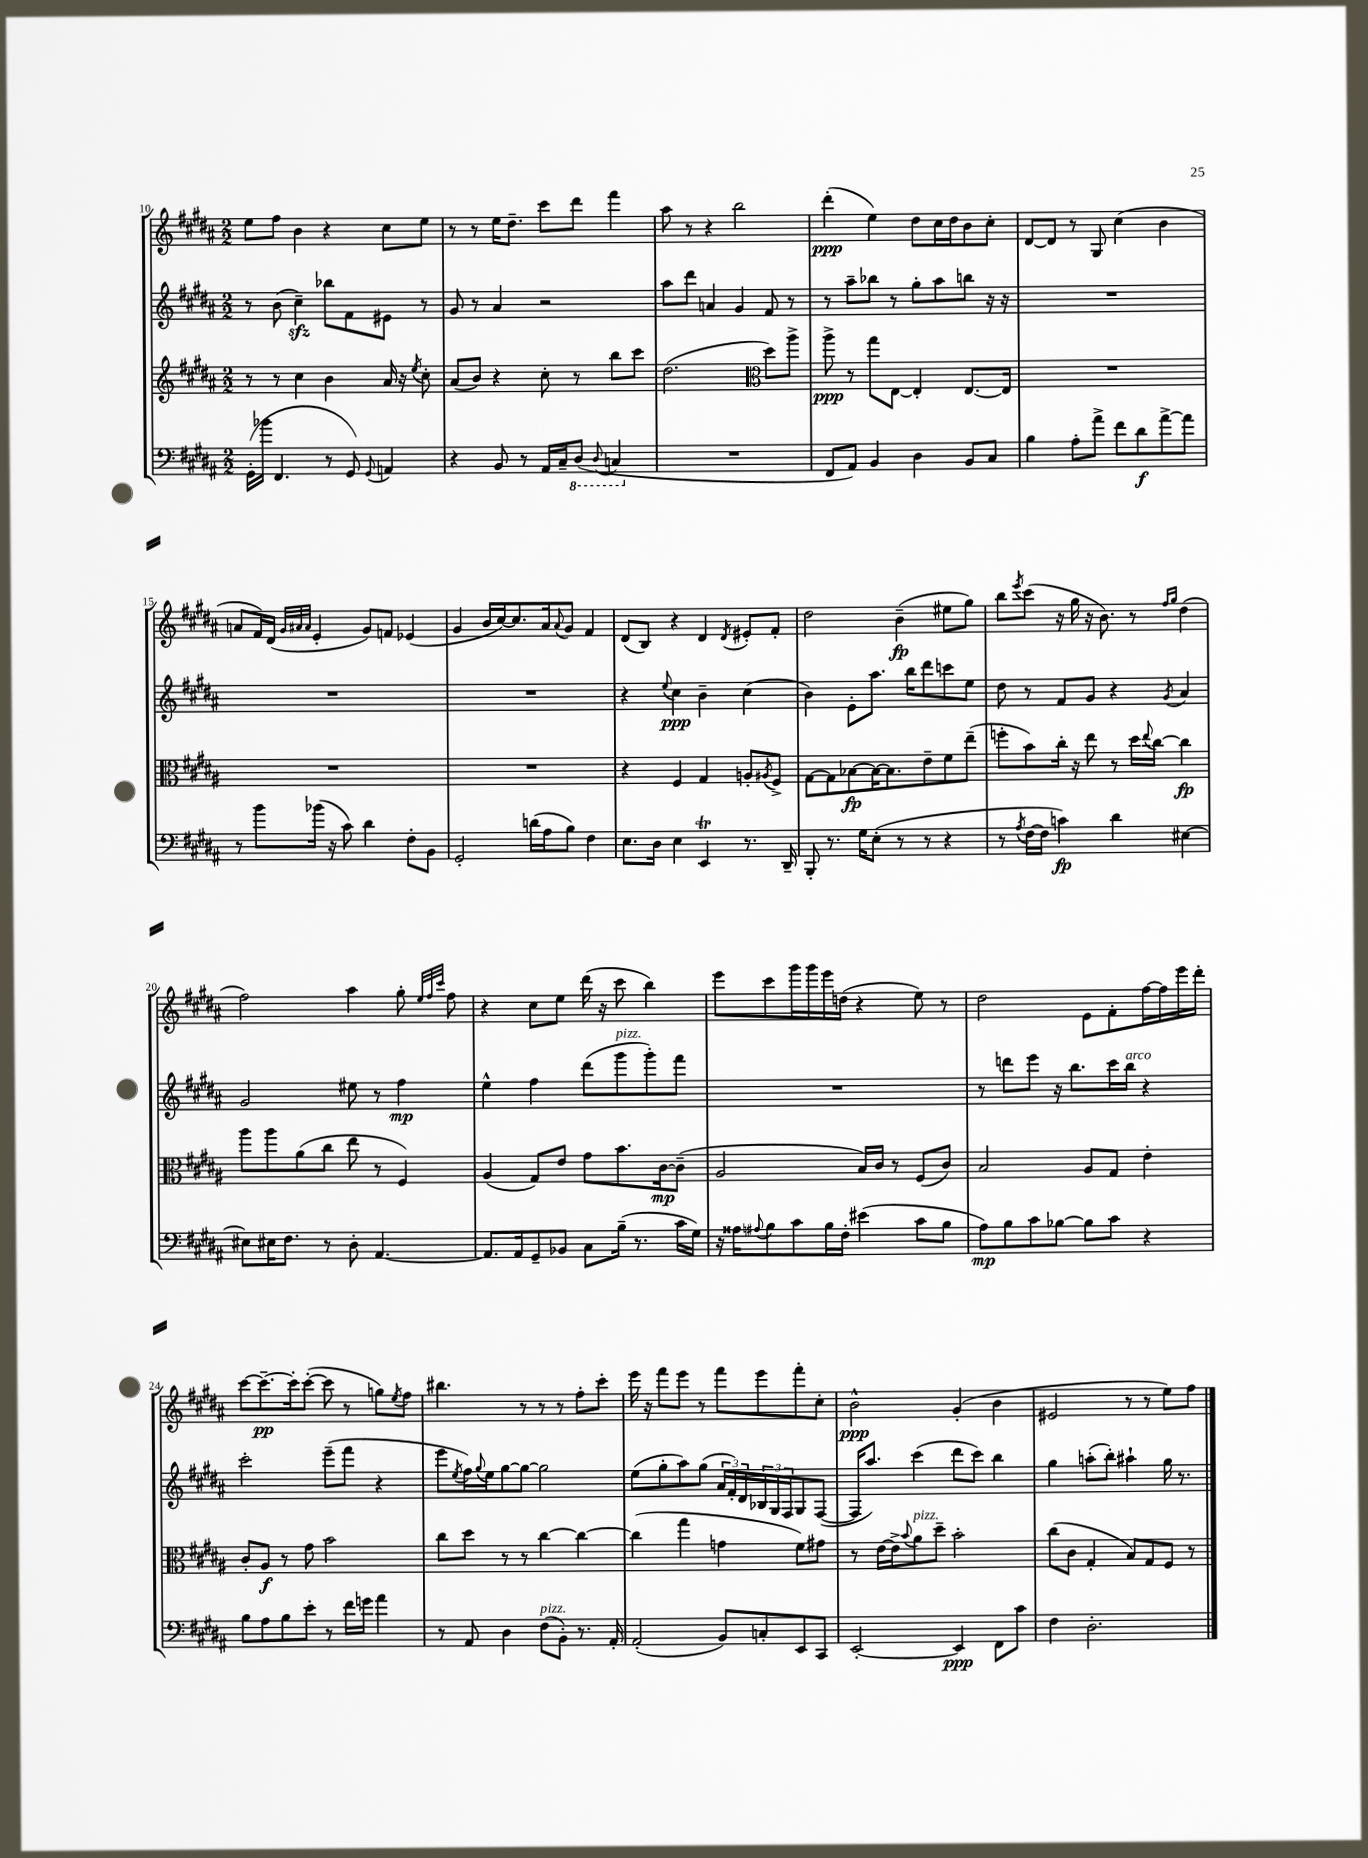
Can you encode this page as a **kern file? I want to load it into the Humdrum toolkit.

**kern	**dynam	**kern	**dynam	**kern	**dynam	**kern	**dynam
*part4	*part4	*part3	*part3	*part2	*part2	*part1	*part1
*staff4	*staff4	*staff3	*staff3	*staff2	*staff2	*staff1	*staff1
*clefF4	*	*clefG2	*	*clefG2	*	*clefG2	*
*k[f#c#g#d#a#]	*	*k[f#c#g#d#a#]	*	*k[f#c#g#d#a#]	*	*k[f#c#g#d#a#]	*
*M2/2	*	*M2/2	*	*M2/2	*	*M2/2	*
=10	=10	=10	=10	=10	=10	=10	=10
(16GG#'\LL	.	8r	.	8r	.	8ee\L	.
16b-X\JJ	.	.	.	.	.	.	.
4.FF#/	.	8r	.	(8b\	.	8ff#\J	.
.	.	4cc#\	.	4cc#zz~\)	.	4b\	.
8r	.	4b\	.	8bb-X\L	.	4r	.
8GG#/)	.	.	.	8f#\	.	.	.
8qqGG#/	.	.	.	.	.	.	.
4AAn/	.	16a#/	.	8e#X\J	.	8cc#\L	.
.	.	16r	.	.	.	.	.
.	.	8qee/	.	.	.	.	.
.	.	8cc#'\	.	8r	.	8ee\J	.
=11	=11	=11	=11	=11	=11	=11	=11
4r	.	(8a#/L	.	8g#/	.	8r	.
.	.	8b/J)	.	8r	.	8r	.
8BB/	.	4r	.	4a#/	.	16ee\KL	.
.	.	.	.	.	.	8.dd#~\J	.
8r	.	.	.	.	.	.	.
16AA#/LL	.	8cc#'\	.	2r	.	8ccc#\L	.
16C#~/J	.	.	.	.	.	.	.
*8ba	*	*	*	*	*	*	*
(8DD#/J	.	8r	.	.	.	8ddd#\J	.
8qqDD#/	.	.	.	.	.	.	.
4CCn/	.	8bb\L	.	.	.	4fff#\	.
.	.	8ccc#\J	.	.	.	.	.
=12	=12	=12	=12	=12	=12	=12	=12
*X8ba	*	*	*	*	*	*	*
1r	.	(2.dd#\	.	8aa#\L	.	8aa#\	.
.	.	.	.	8ddd#\J	.	8r	.
.	.	.	.	4an/	.	4r	.
.	.	.	.	4g#/	.	2bb\	.
*	*	*clefC3	*	*	*	*	*
.	.	8dd#\L)	.	8f#/	.	.	.
.	.	8aa#^\J	.	8r	.	.	.
=13	=13	=13	=13	=13	=13	=13	=13
8FF#/L	.	8aa#^\	ppp	8r	.	(4ddd#'\	ppp
8AA#/J)	.	8r	.	8aa#~\L	.	.	.
4BB/	.	8gg#\L	.	8bb-X\J	.	4ee\)	.
.	.	[8E\J	.	8r	.	.	.
4D#\	.	4E'/]	.	8gg#'\L	.	8dd#\L	.
.	.	.	.	8aa#\	.	16cc#\L	.
.	.	.	.	.	.	16dd#\J	.
8BB/L	.	[8.E/L	.	8bbn\J	.	8b\	.
8C#/J	.	.	.	16r	.	8cc#'\J	.
.	.	16E/Jk]	.	16r	.	.	.
=14	=14	=14	=14	=14	=14	=14	=14
4B\	.	1r	.	1r	.	[8d#/L	.
.	.	.	.	.	.	8d#/J]	.
8A#'\L	.	.	.	.	.	8r	.
8a#^\J	.	.	.	.	.	8G#/	.
8f#\L	.	.	.	.	.	(4cc#\	.
8d#\	f	.	.	.	.	.	.
[8a#^\	.	.	.	.	.	4b\	.
8a#\J]	.	.	.	.	.	.	.
!!LO:LB:g=z
=15	=15	=15	=15	=15	=15	=15	=15
8r	.	1r	.	1r	.	8an/L	.
8b\L	.	.	.	.	.	16f#/L)	.
.	.	.	.	.	.	(16d#/JJ	.
.	.	.	.	.	.	32qqg#/LLL	.
.	.	.	.	.	.	32qqa#X/	.
.	.	.	.	.	.	32qqa#/JJJ	.
(16b-X\Jk	.	.	.	.	.	4e'/	.
16r	.	.	.	.	.	.	.
8c#\)	.	.	.	.	.	.	.
4d#\	.	.	.	.	.	8g#/L)	.
.	.	.	.	.	.	8fn/J	.
8F#'\L	.	.	.	.	.	(4e-X/	.
8BB\J	.	.	.	.	.	.	.
=16	=16	=16	=16	=16	=16	=16	=16
2GG#'/	.	1r	.	1r	.	4g#/	.
.	.	.	.	.	.	16b/LL	.
.	.	.	.	.	.	[16cc#/J)	.
.	.	.	.	.	.	8.cc#/]	.
(16dn\LL	.	.	.	.	.	.	.
16A#\J	.	.	.	.	.	16a#/k	.
.	.	.	.	.	.	8qqa#/	.
8B\J)	.	.	.	.	.	8g#/J	.
4F#\	.	.	.	.	.	4f#/	.
=17	=17	=17	=17	=17	=17	=17	=17
8.E\L	.	4r	.	4r	.	(8d#/L	.
.	.	.	.	.	.	8B/J)	.
16D#\Jk	.	.	.	.	.	.	.
.	.	.	.	8qqee/	.	.	.
4E\	.	4F#/	.	4cc#\	ppp	4r	.
4EET/	.	4G#/	.	4b~\	.	4d#/	.
.	.	.	.	.	.	8qd#/	.
8.r	.	8An'/L	.	(4cc#\	.	8e#X'/L	.
.	.	8qA#X/	.	.	.	.	.
.	.	8F#^/J	.	.	.	8f#'/J	.
16DD#~/	.	.	.	.	.	.	.
=18	=18	=18	=18	=18	=18	=18	=18
8BBB'/	.	[8G#\L	.	4b\)	.	2dd#\	.
8.r	.	8G#\]	.	.	.	.	.
.	.	[8B-X\	fp	8e'\L	.	.	.
16G#\KL	.	.	.	.	.	.	.
(8E'\J	.	16B-\K_	.	8.aa#\J	.	.	.
.	.	8.B-\]	.	.	.	.	.
8r	.	.	.	.	.	(4b~\	fp
.	.	.	.	16bb\KL	.	.	.
8r	.	8e~\	.	8ddd#\	.	.	.
4r	.	8f#\	.	8cccn\	.	8ee#X\L	.
.	.	(8ee~\J	.	8ee\J	.	8gg#\J)	.
=19	=19	=19	=19	=19	=19	=19	=19
8r	.	8ffn'\L	.	8dd#\	.	8bb\L	.
8qA#/	.	.	.	.	.	8qeee/	.
[16F#\LL	.	8b\)	.	8r	.	(8ccc#\J	.
16F#\JJ]	.	.	.	.	.	.	.
4cn\)	fp	16cc#'\Jk	.	8f#/L	.	16r	.
.	.	16r	.	.	.	16gg#\	.
.	.	8ee\	.	8g#/J	.	16r	.
.	.	.	.	.	.	8.b\)	.
4d#\	.	8r	.	4r	.	.	.
.	.	16dd#\LL	.	.	.	8r	.
.	.	8qqee/	.	.	.	.	.
.	.	[16cc#\JJ	.	.	.	.	.
.	.	.	.	.	.	16qqff#/LL	.
.	.	.	.	8qg#/	.	16qqgg#/JJ	.
[4E#X\	.	4cc#\]	fp	4a#/	.	(4dd#\	.
!!LO:LB:g=z
=20	=20	=20	=20	=20	=20	=20	=20
8E#X\L]	.	8aa#\L	.	2g#/	.	2ff#\)	.
16E#X\K	.	8aa#\	.	.	.	.	.
8.F#\J	.	.	.	.	.	.	.
.	.	(8a#\	.	.	.	.	.
8r	.	8cc#\J	.	.	.	.	.
8D#'\	.	8ee\	.	8ee#X\	.	4aa#\	.
[4.AA#/	.	8r	.	8r	.	.	.
.	.	4F#/)	.	4ff#\	mp	8gg#'\	.
.	.	.	.	.	.	32qqee/LLL	.
.	.	.	.	.	.	32qqff#/	.
.	.	.	.	.	.	32qqccc#/JJJ	.
.	.	.	.	.	.	8ff#\	.
=21	=21	=21	=21	=21	=21	=21	=21
8.AA#/L]	.	(4A#/	.	4ee^^\	.	4r	.
16AA#/k	.	.	.	.	.	.	.
8GG#~/	.	8G#/L)	.	4ff#\	.	8cc#\L	.
8BB-X/J	.	8e/J	.	.	.	8ee\J	.
8C#\L	.	8g#\L	.	(8ddd#\L	.	(16ddd#\	.
.	.	.	.	.	.	16r	.
!	!	!	!	!LO:TX:a:i:t=pizz.	!	!	!
(16B~\Jk	.	8.b\	.	8ggg#\	.	8ccc#\	.
8.r	.	.	.	.	.	.	.
.	.	.	.	8ggg#'\)	.	4bb\)	.
.	.	[16c#\k	mp	.	.	.	.
16c#\LL	.	(8c#~\J]	.	8fff#\J	.	.	.
16G#\JJ)	.	.	.	.	.	.	.
=22	=22	=22	=22	=22	=22	=22	=22
16r	.	2A#/	.	1r	.	8eee\L	.
16A##X\KL	.	.	.	.	.	.	.
8qqA#X/	.	.	.	.	.	.	.
8B\	.	.	.	.	.	8ccc#\	.
8c#\	.	.	.	.	.	16ggg#\L	.
.	.	.	.	.	.	16ggg#\	.
16B\L	.	.	.	.	.	16eee\	.
16F#'\JJ	.	.	.	.	.	(16ddn\JJ	.
(4e#X\	.	16B/LL)	.	.	.	4r	.
.	.	16c#/JJ	.	.	.	.	.
.	.	8r	.	.	.	.	.
8c#\L	.	(8F#/L	.	.	.	8ee\)	.
8B\J	.	8c#/J)	.	.	.	8r	.
=23	=23	=23	=23	=23	=23	=23	=23
8A#\L)	mp	2B/	.	8r	.	2dd#\	.
8B\	.	.	.	8dddn\L	.	.	.
8c#\	.	.	.	8eee\J	.	.	.
[8B-X\J	.	.	.	16r	.	.	.
.	.	.	.	8.bb\L	.	.	.
8B-\L]	.	8A#/L	.	.	.	8e\L	.
8c#\J	.	8G#/J	.	16ccc#\L	.	8f#'\	.
!	!	!	!	!LO:TX:a:i:t=arco	!	!	!
.	.	.	.	16bb\JJ	.	.	.
4r	.	4e'\	.	4r	.	[16ff#\L	.
.	.	.	.	.	.	16ff#\]	.
.	.	.	.	.	.	16eee\	.
.	.	.	.	.	.	16ddd#'\JJ	.
!!LO:LB:g=z
=24	=24	=24	=24	=24	=24	=24	=24
8B\L	.	8c#'/L	.	2ccc#'\	.	[8ccc#\L	.
8A#\	.	8A#/J	f	.	.	8.ccc#~\_	pp
8B\	.	8r	.	.	.	.	.
.	.	.	.	.	.	16ccc#'\k]	.
8e'\J	.	8g#\	.	.	.	([8ccc#'\J	.
8r	.	2b\	.	(8eee~\L	.	8ccc#\]	.
16f#\LL	.	.	.	8fff#\J	.	8r	.
16gn\JJ	.	.	.	.	.	.	.
4a#\	.	.	.	4r	.	8ggn\L)	.
.	.	.	.	.	.	8qee/	.
.	.	.	.	.	.	8ff#\J	.
=25	=25	=25	=25	=25	=25	=25	=25
8r	.	8cc#\L	.	8eee\L	.	4.bb#X\	.
.	.	.	.	8qee/	.	.	.
8AA#/	.	8dd#\J	.	16ff#\L)	.	.	.
.	.	.	.	8qqgg#/	.	.	.
.	.	.	.	16ee\J	.	.	.
4D#\	.	8r	.	[8gg#\	.	.	.
.	.	8r	.	8gg#\J_	.	8r	.
!LO:TX:a:i:t=pizz.	!	!	!	!	!	!	!
(8F#\L	.	[4cc#\	.	2gg#\]	.	8r	.
8BB'\J)	.	.	.	.	.	8r	.
8.r	.	4cc#\_	.	.	.	8ff#'\L	.
.	.	.	.	.	.	8ccc#'\J	.
16AA#'/	.	.	.	.	.	.	.
=26	=26	=26	=26	=26	=26	=26	=26
(2AA#'/	.	(4cc#\]	.	(8ee\L	.	16eee\	.
.	.	.	.	.	.	16r	.
.	.	.	.	8gg#'\	.	8fff#\L	.
.	.	4gg#\	.	8aa#\)	.	8eee\J	.
.	.	.	.	(8gg#\J	.	8r	.
8BB/L)	.	4gn\	.	24a#/LL	.	8fff#\L	.
.	.	.	.	24f#'/)	.	.	.
.	.	.	.	24d#/	.	.	.
8Cn'/	.	.	.	24B-X/	.	8eee\	.
.	.	.	.	24G#/	.	.	.
.	.	.	.	24F#/J	.	.	.
8EE/	.	8f#\L)	.	8G#/	.	8fff#'\	.
8CC#/J	.	8g#X\J	.	([8F#/J	.	8cc#'\J	.
=27	=27	=27	=27	=27	=27	=27	=27
[2EE'/	.	8r	.	16F#/KL]	.	2b^^\	ppp
.	.	.	.	8.aa#/J)	.	.	.
.	.	[16e\LL	.	.	.	.	.
.	.	16e^\J]	.	.	.	.	.
.	.	8qqb/	.	.	.	.	.
!	!	!LO:TX:a:i:t=pizz.	!	!	!	!	!
.	.	8a#\	.	(4ccc#\	.	.	.
.	.	8dd#~\J	.	.	.	.	.
4EE/]	ppp	2b'\	.	8ddd#\L	.	(4g#'/	.
.	.	.	.	8ccc#\J)	.	.	.
8FF#\L	.	.	.	4bb\	.	4b\	.
8c#\J	.	.	.	.	.	.	.
=28	=28	=28	=28	=28	=28	=28	=28
4F#\	.	(8cc#\L	.	4gg#\	.	2e#X/	.
.	.	8c#\J	.	.	.	.	.
2.D#'\	.	4G#'/	.	(8aan'\L	.	.	.
.	.	.	.	8bb'\J)	.	.	.
.	.	8B/L)	.	4aa#X`\	.	8r	.
.	.	8G#/	.	.	.	8r	.
.	.	8F#/J	.	16gg#\	.	8ee\L)	.
.	.	.	.	8.r	.	.	.
.	.	8r	.	.	.	8ff#\J	.
==	==	==	==	==	==	==	==
*-	*-	*-	*-	*-	*-	*-	*-
